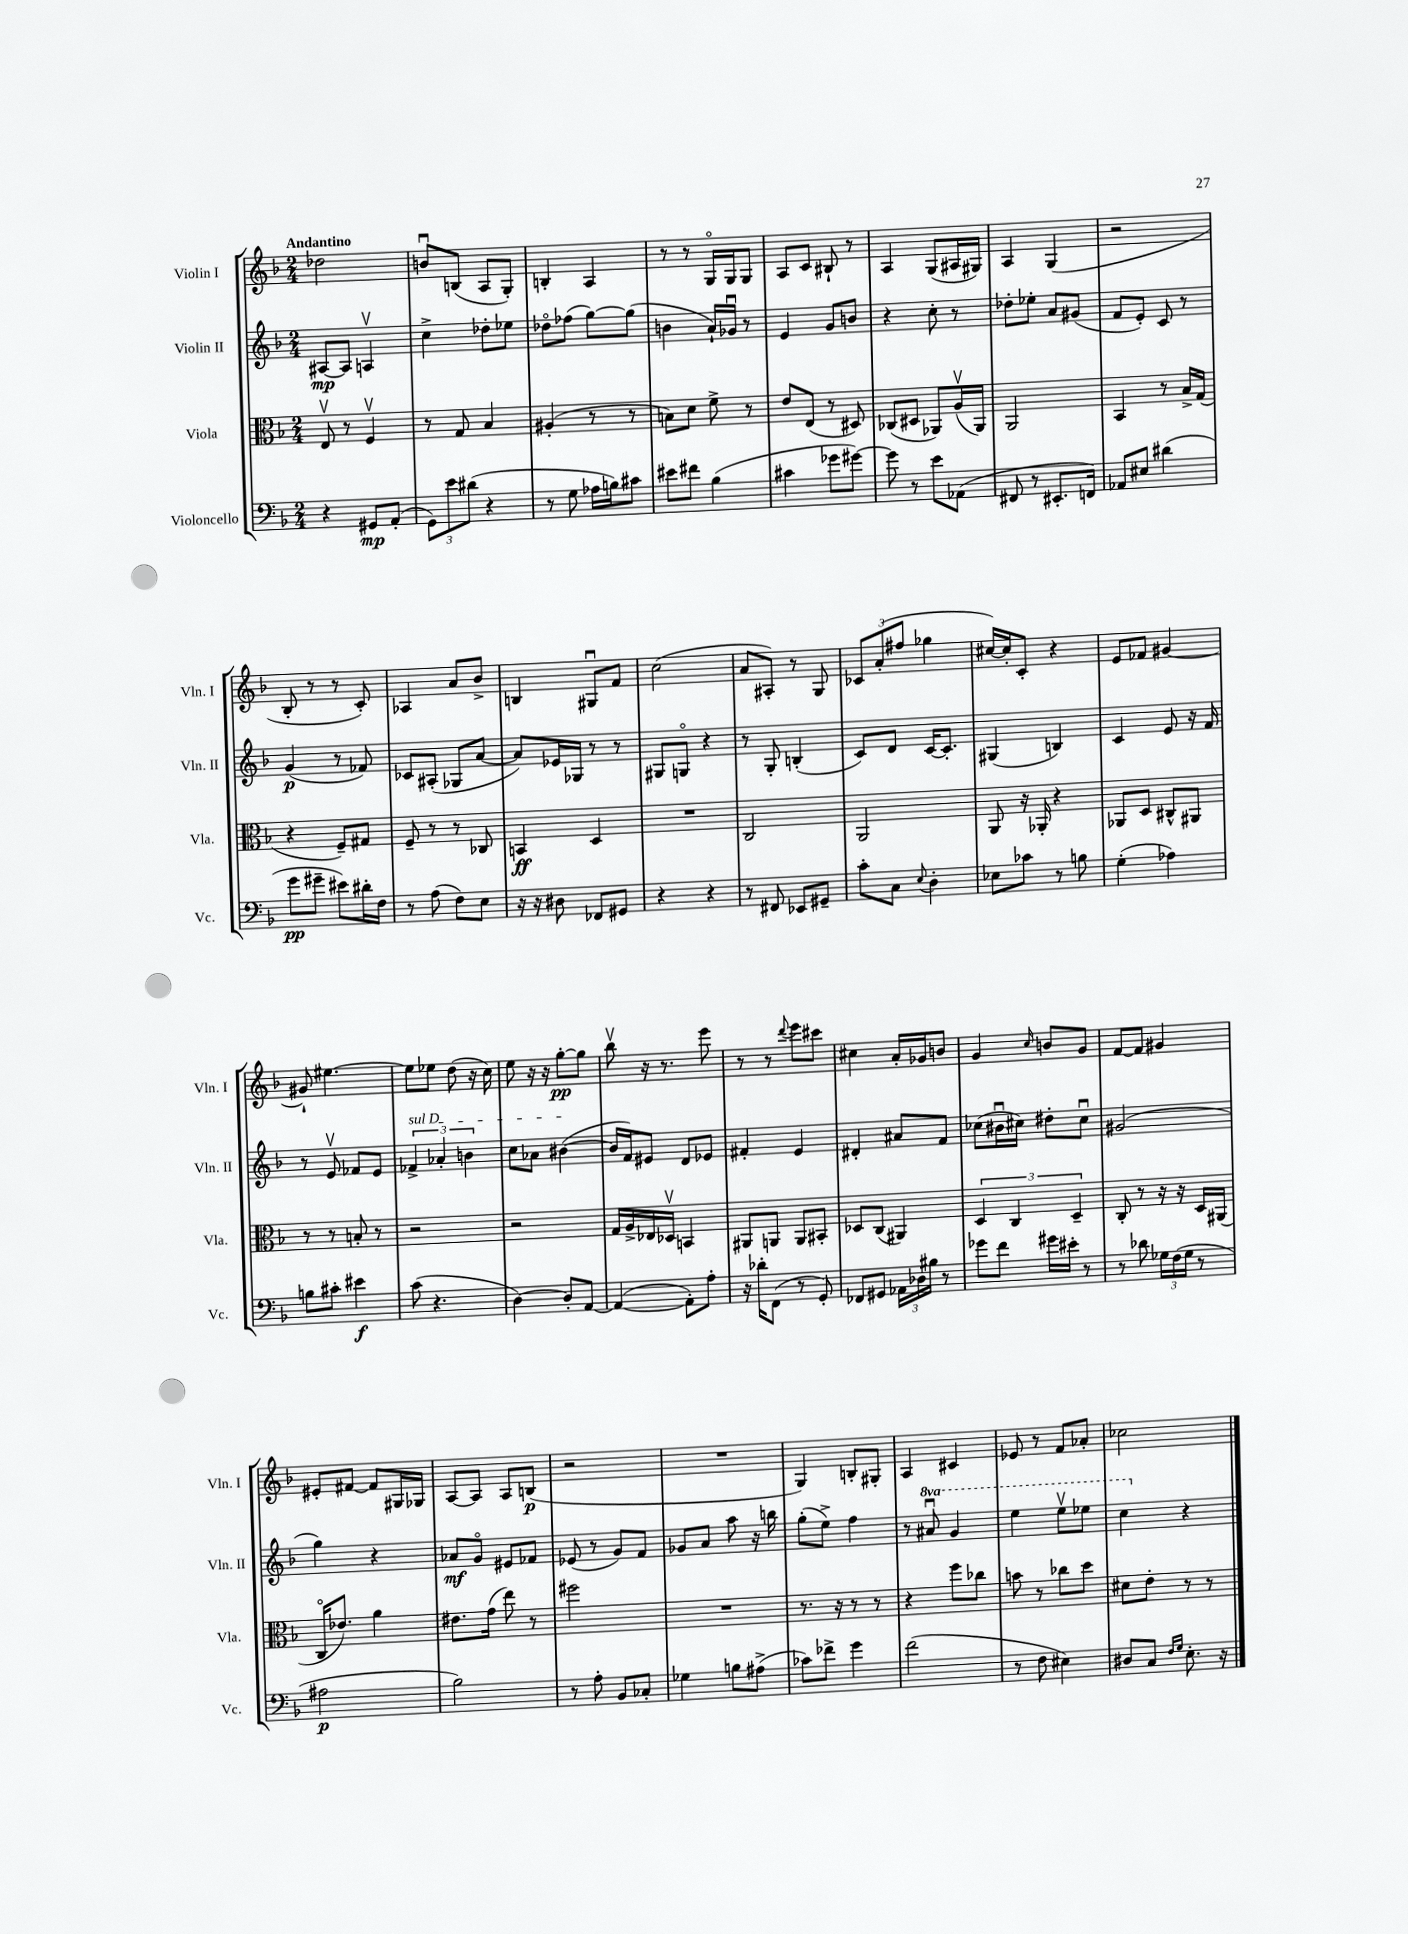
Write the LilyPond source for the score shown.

<<
\new StaffGroup <<
\new Staff = "s0" \with { instrumentName = "Violin I" shortInstrumentName = "Vln. I" } {
    \clef treble \key f \major \numericTimeSignature \time 2/4 \tempo "Andantino"
    des''2 |
    b'8\downbow b8( a8 g8-.) |
    b4-. a4 |
    r8 r8 g16\flageolet g16 g8 |
    a8 c'8 bis8-! r8 |
    a4 g8( ais16 gis16) |
    a4 g4( |
    r2 |
    bes8-. r8 r8 c'8-.) |
    aes4 a'8 bes'8-> |
    b4 gis8\downbow f'8 |
    c''2( |
    a'8 ais8-.) r8 g8 |
    \tuplet 3/2 { ces'8 a'8-.( fis''8 } ges''4 |
    cis''16~) cis''16-. c'8-. r4 |
    e'8 fes'8 gis'4~ |
    gis'8-! eis''4.~ |
    eis''8 ees''8 d''8( r16 c''16) |
    e''8 r16 r16 g''8~-.\pp g''8 |
    bes''8\upbow r16 r8. e'''8 |
    r8 r8 \appoggiatura { d'''8 } e'''8 cis'''8 |
    cis''4 a'16-. ges'16 b'8 |
    g'4 \grace { c''16 } b'8 g'8 |
    f'8~ f'8 gis'4 |
    eis'8-. fis'8~ fis'8 gis16 ges16 |
    a8~ a8 a8 b8\p( |
    r2 |
    R2 |
    g4) b8-. gis8-. |
    a4 cis'4 |
    ees'8 r8 f'8 aes'8-. |
    ces''2 \bar "|." |
}
\new Staff = "s1" \with { instrumentName = "Violin II" shortInstrumentName = "Vln. II" } {
    \clef treble \key f \major \numericTimeSignature \time 2/4 \set Staff.ottavationMarkups = #ottavation-simple-ordinals
    ais8~\mp ais8 a4\upbow |
    c''4-> des''8-. ees''8 |
    des''8\flageolet fes''8( g''8~) g''8( |
    b'4 a'16-!) ges'16\downbow r8 |
    e'4 g'8 b'8 |
    r4 c''8-. r8 |
    des''8-. ees''8-. a'8 gis'8( |
    f'8 e'8-.) c'8 r8 |
    g'4\p( r8 fes'8) |
    ces'8 ais8-.( ges8 a'8~ |
    a'8) ees'16 ges16 r8 r8 |
    gis8 g8\flageolet r4 |
    r8 g8-. b4-.( |
    c'8) d'8 c'16~ c'8.-. |
    gis4( b4) |
    c'4 e'8 r16 f'16 |
    r8 e'8\upbow fes'8 e'8 |
    \tuplet 3/2 { \once \override TextSpanner.bound-details.left.text = \markup { \italic "sul D" } fes'4->\startTextSpan aes'4-. b'4 } |
    c''8 aes'8 bis'4~\stopTextSpan( |
    bis'16 f'16) eis'8 d'8 ees'8 |
    fis'4-. e'4 |
    dis'4-. ais'8 f'8 |
    ces''8( bis'16\downbow cis''16) dis''8-. cis''8\downbow |
    gis'2( |
    g''4) r4 |
    aes'8\mf g'8\flageolet eis'8 fes'8 |
    ees'8( r8 g'8) f'8 |
    ges'8 a'8 a''8 r16 b''16 |
    g''8-.( e''8->) f''4 |
    r8 \ottava #1 ais''8\downbow g''4 |
    e'''4 e'''8\upbow ees'''8 |
    c'''4 \ottava #0 r4 \bar "|." |
}
\new Staff = "s2" \with { instrumentName = "Viola" shortInstrumentName = "Vla." } {
    \clef alto \key f \major \numericTimeSignature \time 2/4
    e8\upbow r8 f4\upbow |
    r8 g8 bes4 |
    ais4-.( r8 r8 |
    b8) d'8 f'8-> r8 |
    e'8 e8( r8 dis8) |
    ces8( dis8 aes,8) a16\upbow( aes,16) |
    a,2 |
    bes,4 r8 bes16-> g16( |
    r4 f8--) gis8 |
    f8-- r8 r8 ces8 |
    b,4\ff d4 |
    R2 |
    c2 |
    a,2 |
    a,8 r16 aes,16-. r4 |
    aes,8 d8 cis8-^ ais,8 |
    r8 r8 b8-. r8 |
    r2 |
    r2 |
    g16 a16-> ees16 des16\upbow b,4 |
    ais,8 a,8 a,8 bis,8-. |
    des8 c8( ais,4) |
    \tuplet 3/2 { d4 c4 d4-- } |
    c8-. r8 r16 r16 d16 ais,16( |
    c16\flageolet ees'8.) a'4 |
    eis'8. g'16( e''8) r8 |
    fis''2 |
    R2 |
    r8. r16 r8 r8 |
    r4 f''8 ces''8 |
    b'8 r8 ces''8 d''8 |
    dis'8 e'8-. r8 r8 \bar "|." |
}
\new Staff = "s3" \with { instrumentName = "Violoncello" shortInstrumentName = "Vc." } {
    \clef bass \key f \major \numericTimeSignature \time 2/4
    r4 gis,8\mp a,8-.( |
    \tuplet 3/2 { g,8) e'8 dis'8( } r4 |
    r8 g8 aes16 b16) cis'8 |
    eis'8 fis'8 bes4( |
    cis'4 ges'8 gis'8~) |
    gis'8 r8 e'8 aes,8( |
    fis,8 r8 eis,8.-. f,16) |
    aes,8 eis8 dis'4( |
    g'8\pp gis'8-- eis'8) dis'16-. f16 |
    r8 a8( f8) e8 |
    r16 r16 dis8 fes,8 gis,8 |
    r4 r4 |
    r8 fis,8 ees,8 gis,8-- |
    c'8-. c8 \appoggiatura { e8 } d4-. |
    ees8 ces'8 r8 b8 |
    g4-.( aes4) |
    b8 cis'8-. eis'4\f |
    c'8( r4. |
    d4~) d8-. a,8~ |
    a,4~( a,8-.) a8-. |
    r16 des'16-. f,8( r8 g,8-.) |
    fes,8 gis,8 \tuplet 3/2 { aes,16 des16 bis16 } r8 |
    ges'8 f'8 gis'16 eis'16-. r8 |
    r8 des'8 \tuplet 3/2 { ges16 f16( ges16 } r8 |
    ais2\p |
    bes2) |
    r8 a8-. bes,8 ces8-. |
    ges4 b8 ais8->( |
    ces'8) fes'8-> g'4 |
    f'2( |
    r8 f8 eis4) |
    dis8 c8 \grace { f16 g16 } e8.-. r16 \bar "|." |
}
>>
>>
\layout { \context { \Score \remove "Bar_number_engraver" } }
